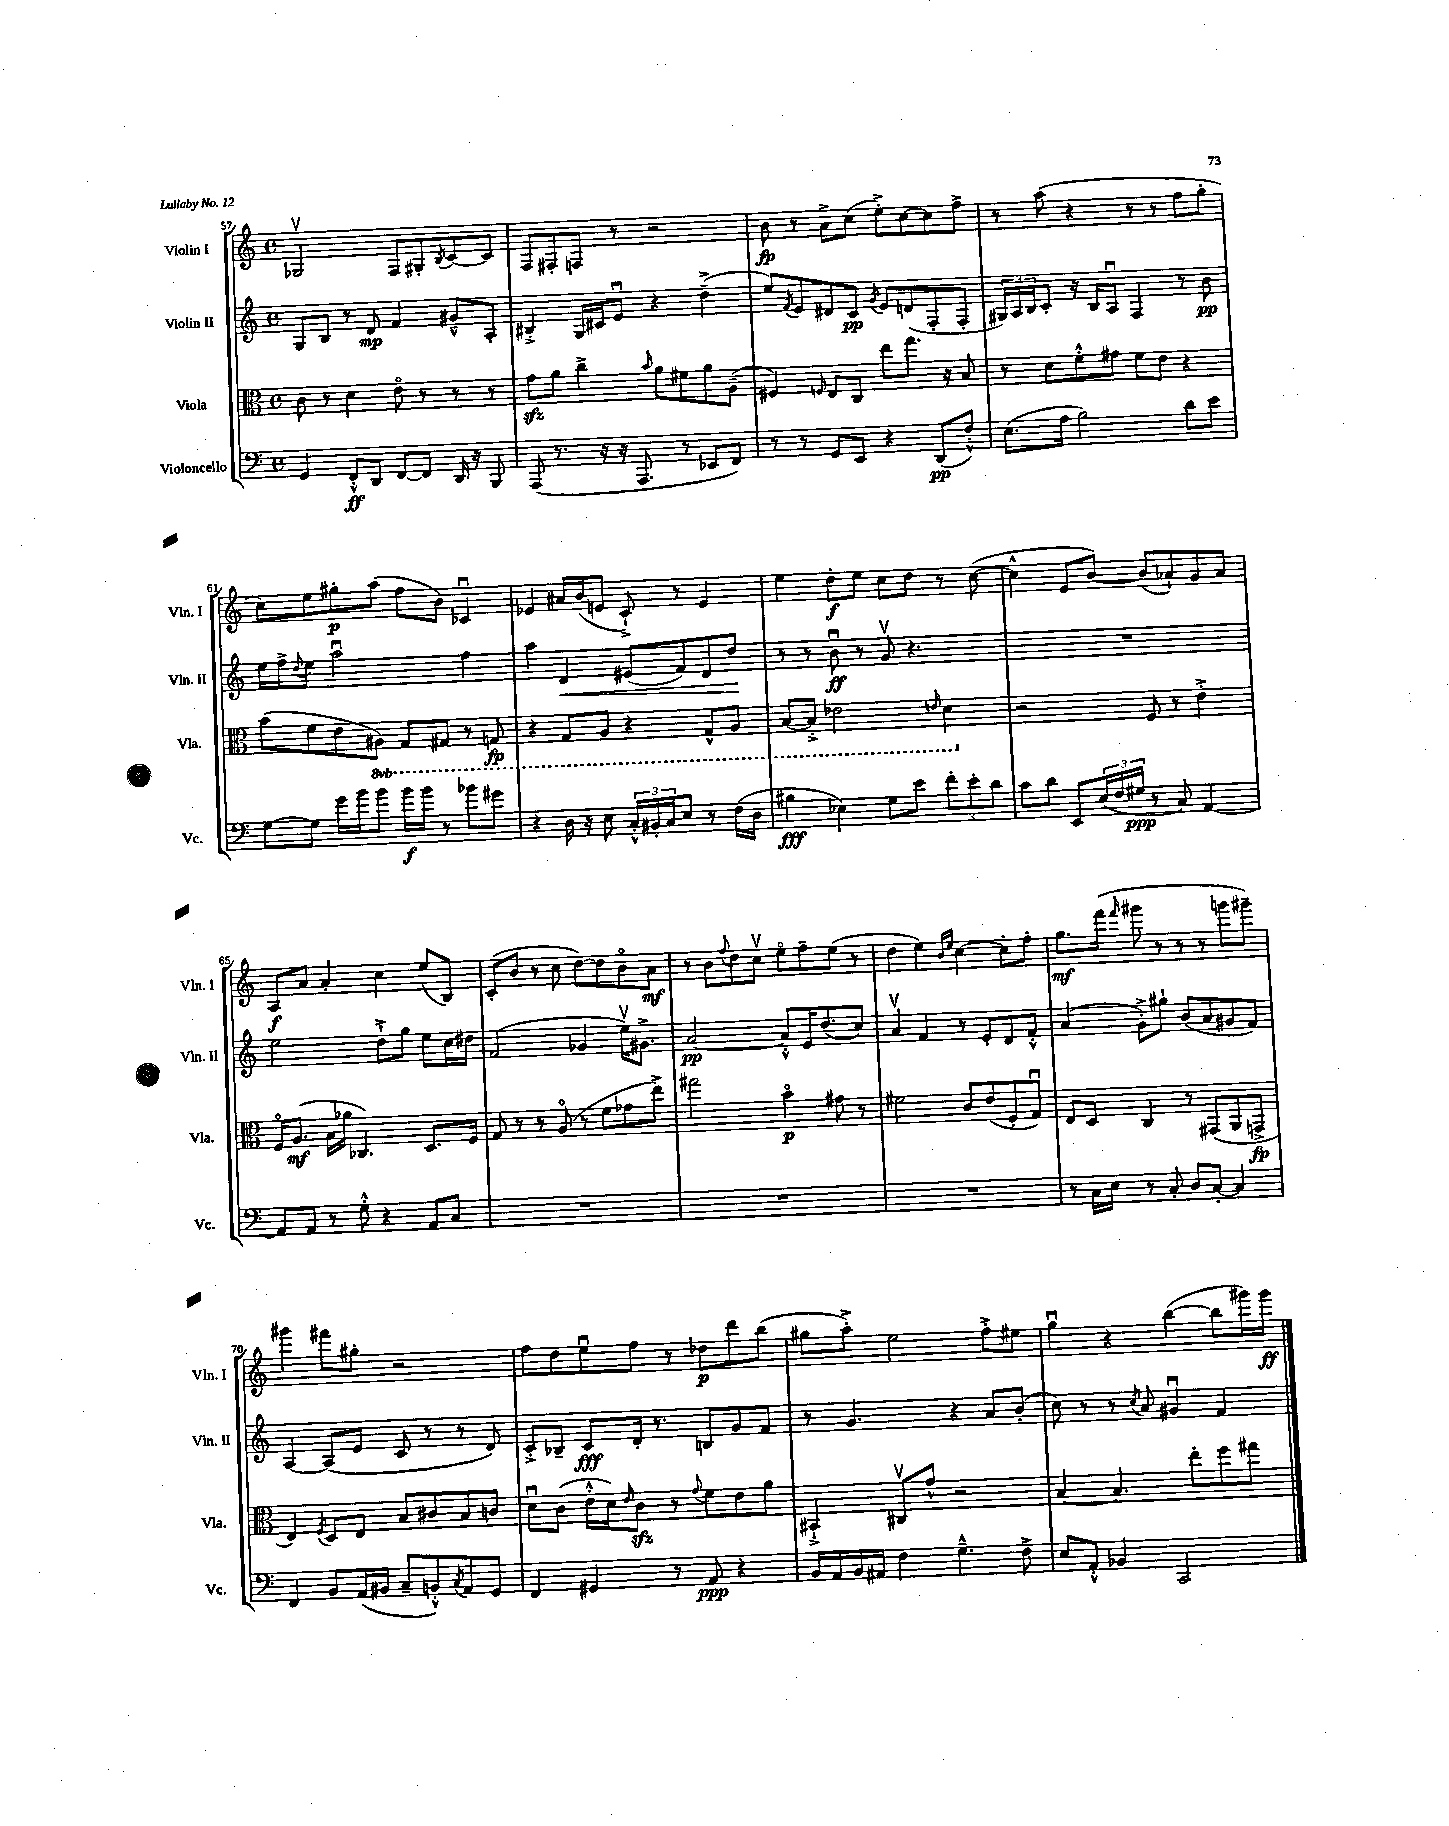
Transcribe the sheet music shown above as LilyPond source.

<<
\new StaffGroup <<
\new Staff = "s0" \with { instrumentName = "Violin I" shortInstrumentName = "Vln. I" } {
    \clef treble \key c \major \defaultTimeSignature \time 4/4
    ges2\upbow f8 gis8-. \acciaccatura { b8 } c'8~ c'8 |
    f8 fis8-. f8 r8 r2 |
    b'8\fp r8 a'8-> c''8( e''8-.->) c''8~ c''8 f''8-> |
    r8 a''8( r4 r8 r8 f''8 g''8-. |
    c''8) e''8 gis''8-.\p a''8( f''8 b'8) ces'4\downbow |
    ees'4 ais'16 b'16( e'8 c'8-!->) r8 e'4 |
    e''4 d''8-.\f e''8 c''8 d''8 r8 c''8~( |
    c''4-^ e'8 b'8~) b'8( aes'8-!) g'8 aes'8 |
    a8\f a'8 a'4-. c''4 e''8( b8) |
    c'8-.( b'8 r8 c''8 d''8~) d''8 b'8\flageolet a'8\mf |
    r8 b'8 \appoggiatura { f''8 } d''8 c''8\upbow e''8\flageolet f''8-- e''8( r8 |
    d''4 e''4) \grace { b'16 e''16 } c''4~ c''8-. f''8-. |
    g''8.\mf f'''16( \grace { f'''16 } gis'''8 r8 r8 r8 g'''8 gis'''8--) |
    gis'''4 fis'''8 gis''8-. r2 |
    f''8 d''8 e''8\downbow f''8 r8 des''8\p d'''8 b''8( |
    gis''8 a''8-.->) e''2 f''8-.-> eis''8 |
    g''4\downbow r4 b''4~( b''8 gis'''16) gis'''16\ff \bar "|." |
}
\new Staff = "s1" \with { instrumentName = "Violin II" shortInstrumentName = "Vln. II" } {
    \clef treble \key c \major \defaultTimeSignature \time 4/4
    g8 b8 r8 d'8\mp f'4 gis'8---^ a8-. |
    bis4-.-> g16 cis'16 e'8\downbow r4 d''4--->( |
    e''8) \acciaccatura { f'8 } e'8 dis'8 c'8\pp \acciaccatura { g'8 } e'8 d'8( f8-. f8-. |
    \tuplet 3/2 { gis16) a16 b16 } c'8-. r16 b16 a8\downbow f4 r8 b'8\pp |
    e''16 f''16-> \appoggiatura { d''8 } e''8 a''2\downbow f''4 |
    a''4 d'4\< eis'8( f'8) d'8 d''8\! |
    r8 r8 b'8\downbow\ff r8 g'8\upbow r4. |
    R1 |
    e''2 d''8-!-> g''8 e''8 c''16 dis''16 |
    f'2( ges'4 e''16\upbow) gis'8.-> |
    a'2~\pp a'8-.-^ e'16 d''8.( c''8) |
    a'4\upbow f'4 r8 e'8-. d'8 f'8-.-^ |
    a'4( g'8-.->) gis''8-! b'8( a'8 gis'8 f'8) |
    a4~ a8( e'8 c'8 r8 r8 d'8) |
    c'8-.-> bes8-- c'8\fff d'16-. r8. b8 g'8 f'8 |
    r8 g'4. r4 a'8 b'8-.( |
    c''8) r8 r8 \acciaccatura { c''8 } a'8 gis'4\downbow f'4 \bar "|." |
}
\new Staff = "s2" \with { instrumentName = "Viola" shortInstrumentName = "Vla." } {
    \clef alto \key c \major \defaultTimeSignature \time 4/4 \set Staff.ottavationMarkups = #ottavation-simple-ordinals
    c'8 r8 d'4 e'8\flageolet r8 r8 r8 |
    g'8\sfz a'8 c''4-> \grace { b'16 } a'8 fis'8 a'8 a8--( |
    fis4) \grace { f16 } e8 c8 e''8 g''8. r16 b8 |
    r8 d'8 f'8-.-^ gis'8 f'8 e'8 r4 |
    b'8( f'8 e'8 \ottava #-1 ais,8) g,8 gis,8 r8 g,8\fp |
    r4 g,8 a,8 r4 g,8-^ a,8 |
    b,8~ b,8-.-> ees2 \grace { e16 } d4 \ottava #0 |
    r2 f8 r8 e'4-.-> |
    f16\flageolet a8.\mf( b16 aes'16 ces4.) d8. f16 |
    g8 r8 r8 a8\flageolet( r8 f'8 ges'8 e''8->) |
    gis''2 b'4\flageolet\p gis'8 r8 |
    fis'2 c'8 e'8( f8-. g8\downbow) |
    e8 d8 c4 r8 gis,8( a,8 g,8->\fp |
    e4) \acciaccatura { f8 } d8 e8 b8 cis'8 b8 c'8 |
    d'8\downbow c'8( e'16-.-^ d'16) \grace { e'16 } c'8\sfz r8 \appoggiatura { g'8 } f'8 e'8 a'8 |
    bis,4-!-> cis8\upbow g'8-^ r2 |
    b4~ b4. e''8-. f''8 gis''8 \bar "|." |
}
\new Staff = "s3" \with { instrumentName = "Violoncello" shortInstrumentName = "Vc." } {
    \clef bass \key c \major \defaultTimeSignature \time 4/4
    g,4 f,8-.-^\ff d,8 f,8~ f,8 d,16 r16 b,,8 |
    a,,8( r8. r16 r16 a,,8. r8 ees,8 f,8) |
    r8 r8 g,8 e,8 r4 d,8\pp( f8-.-^) |
    e8.( a16 b2) d'8 e'8 |
    g8~ g8 g'16 b'16 b'8 b'16\f b'16 r8 bes'8 gis'8 |
    r4 d16 r16 e8 \tuplet 3/2 { c16-.-^ bis,16-. c16 } e8 r8 f16( d16 |
    bis4\fff ees4) g8 e'8 \tuplet 3/2 { f'8-. e'8-. d'8 } |
    c'8 d'8 e,8 \tuplet 3/2 { e16( f16 gis16\ppp } r8 c8) a,4~ |
    a,8 a,8 r8 g8-.-^ r4 a,8 c8 |
    R1 |
    R1 |
    R1 |
    r8 c16 e16 r8 c8-. d8 c8~-. c4 |
    f,4 b,8 a,16( bis,16 c8-- b,8-.-^) \acciaccatura { c8 } a,8 g,8 |
    f,4 gis,4 r8 a,8\ppp r4 |
    b,16 a,16 b,16 ais,16 f4 g4.---^ f8-> |
    e8 a,8-.-^ bes,4 c,2 \bar "|." |
}
>>
>>
\layout { \context { \Score currentBarNumber = #57 } }
